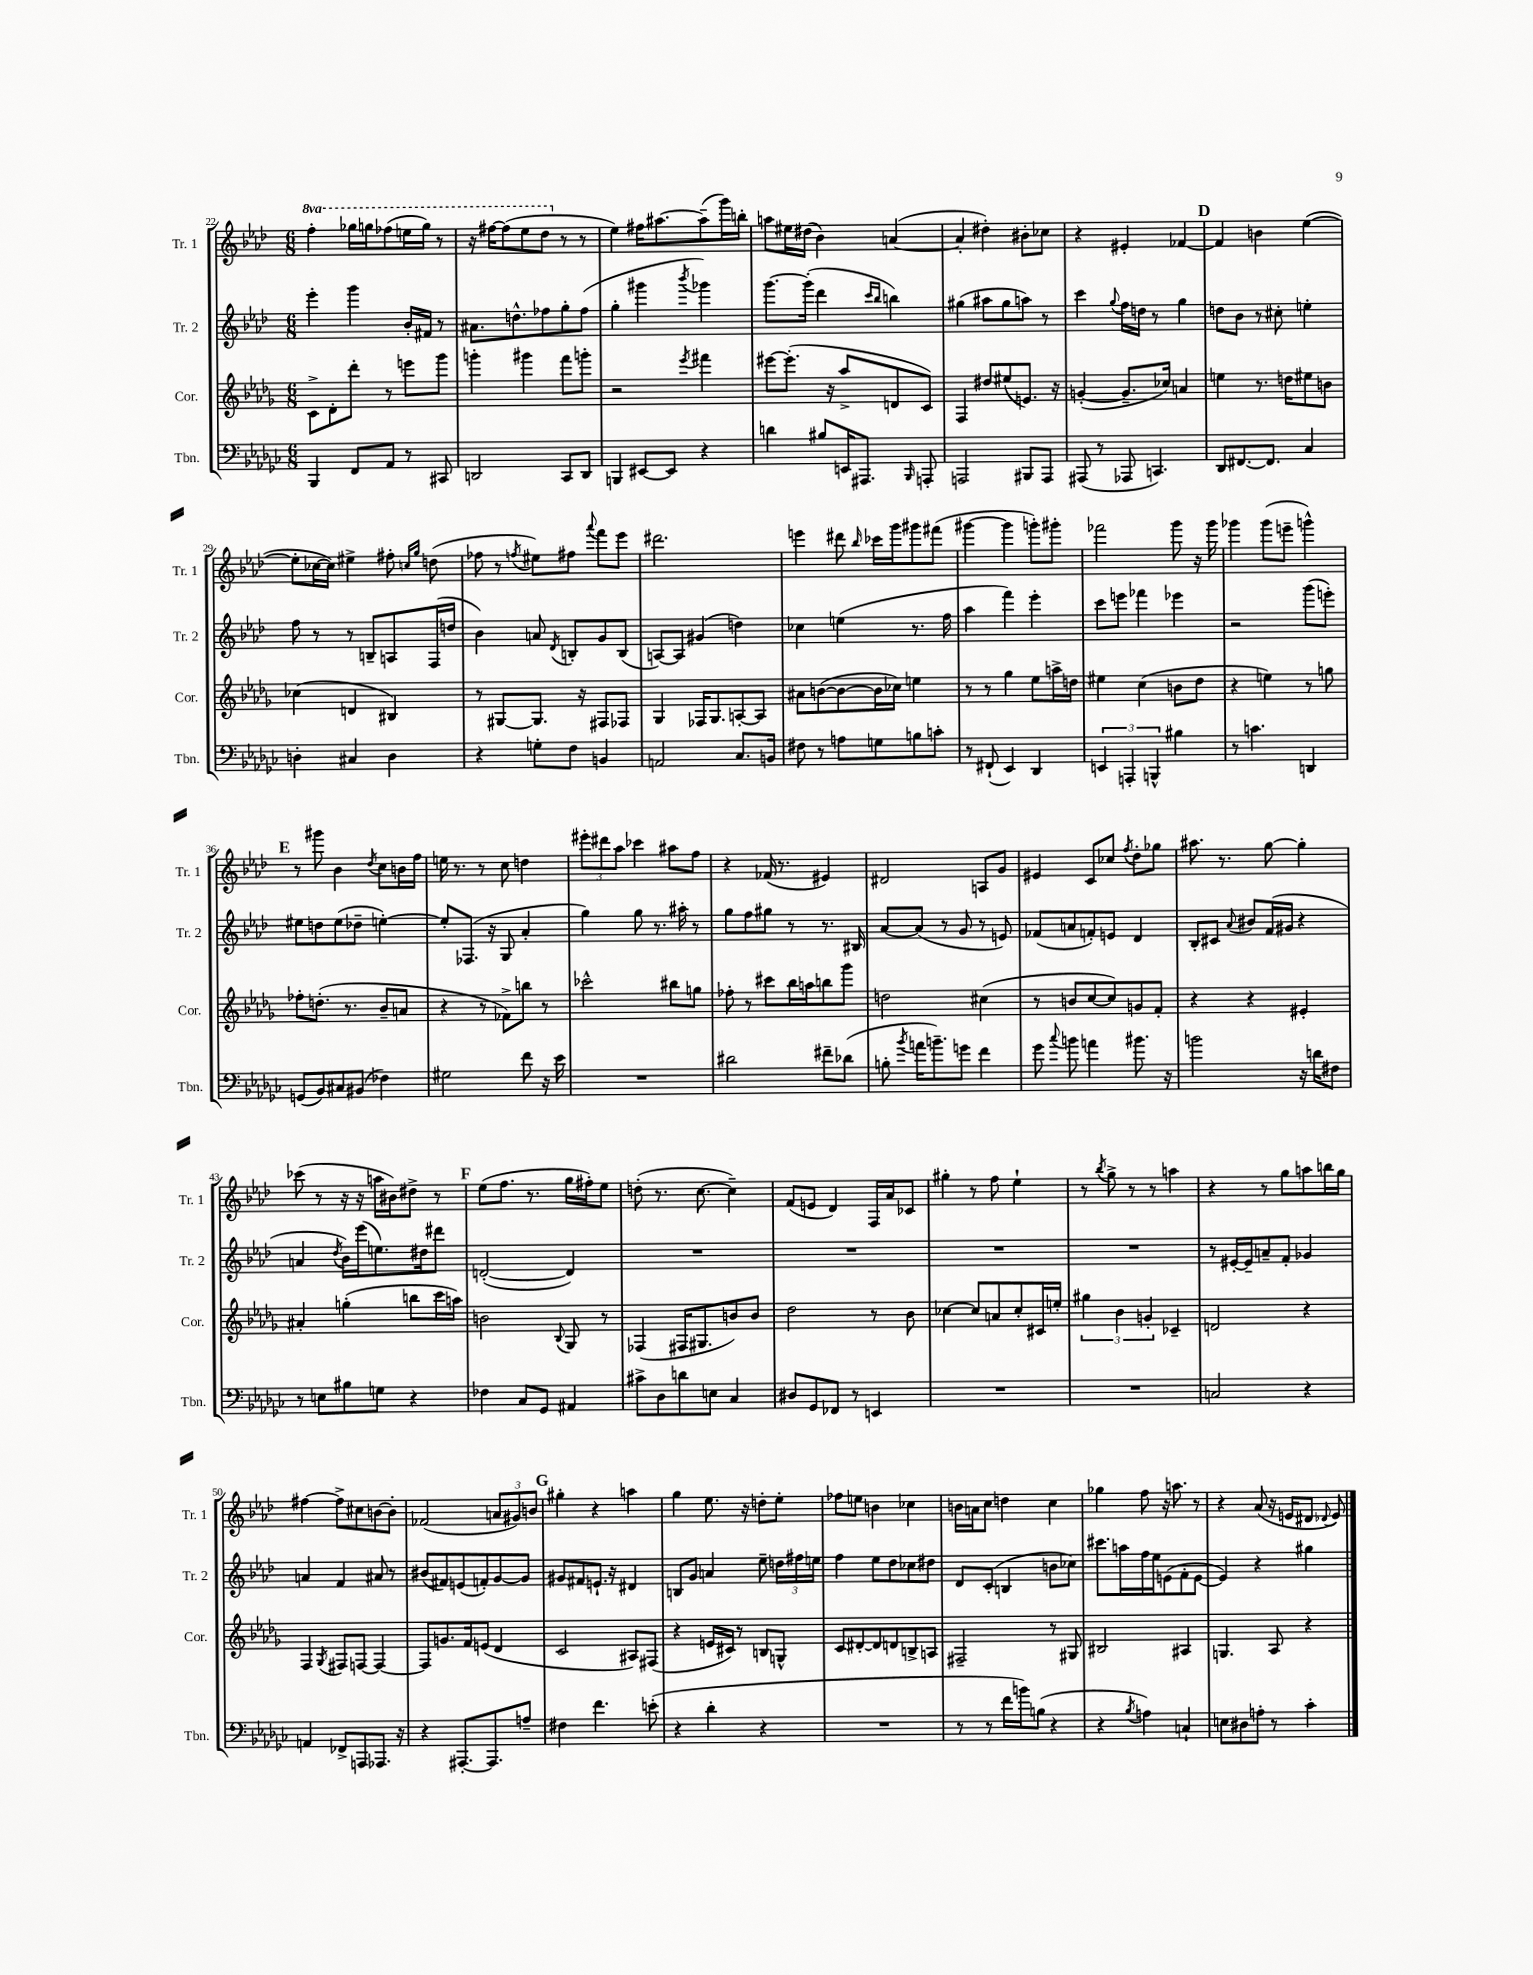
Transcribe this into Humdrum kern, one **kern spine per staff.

**kern	**kern	**kern	**kern
*staff4	*staff3	*staff2	*staff1
*clefF4	*clefG2	*clefG2	*clefG2
*k[b-e-a-d-g-c-]	*k[b-e-a-d-g-]	*k[b-e-a-d-]	*k[b-e-a-d-]
*M6/8	*M6/8	*M6/8	*M6/8
4BBB-	8c^	4eee-'	4fff'
.	8d-'	.	.
8FF	8ddd-'	4ggg	16ggg-
.	.	.	16ggg
8AA-	8r	.	(8fff-
8r	8eee	16b-'	16eee
.	.	16f#	16ggg)
8CC#	8ggg-	8r	8r
=	=	=	=
2DD	4ggg'	8.a#	16r
.	.	.	[16fff#
.	.	.	(8fff#]
.	.	8.dd^^	.
.	4ggg#	.	8eee-
.	.	8ff-	8ddd-
8CC-	8fff	8gg'	8r
8DD	8ggg'	(8ff-	8r
=	=	=	=
4BBB	2r	4gg'	4ee-)
[8EE#	.	4ggg#	16ff#
.	.	.	[8.aa#
8EE#]	.	.	.
.	8qeee-	8qbbb-	.
4r	4fff#	4ggg-)	(8aa#~]
.	.	.	16ggg)
.	.	.	16bb'
=	=	=	=
4d	[8eee#	[8.ggg	8aa
.	(8.eee#']	.	16ee#
.	.	(16ggg']	(16dd#
8B#	.	4ddd-	4b-)
.	16r	.	.
16EE	8aa-^	.	.
8.AAA#	.	.	.
.	.	16qqccc	.
.	.	16qqbb-	.
.	8d	4bb)	([4a
16qqBBB-	.	.	.
8AAA'	8c)	.	.
=	=	=	=
2AAA	4F	(4gg#	4a']
.	8dd#	8aa#	4dd#')
.	(8ee#	8gg#	.
8BBB#	8.e)	8aa)	8b#'
8AAA	.	8r	8cc-
.	16r	.	.
=	=	=	=
(8AAA#	([4g'	4ccc	4r
8r	.	.	.
.	.	8qqgg	.
8AAA-	8.g~]	16ff	4e#'
.	.	16dd	.
4.CC)	.	8r	.
.	16cc-)	.	.
.	4a	4gg	[4f-
=	=	=	=
8DD-	4ee	8dd	4f-]
[8.FF#	.	8b-	.
.	8.r	8r	4b
8.FF#]	.	.	.
.	.	8cc#'	.
.	16dd	.	.
4C-	8ee#	4ee'	([4ee-
.	8b	.	.
=	=	=	=
4D'	(4cc-	8ff	8ee-']
.	.	8r	[16cc-
.	.	.	16cc-])
4C#	4d	8r	4ee#^
.	.	8B~	.
4D	4B#)	8A	8ff#'
.	.	.	16qqcc
.	.	.	16qqgg
.	.	(16F	(8dd
.	.	16dd	.
=	=	=	=
4r	8r	4b-)	8ff-
.	[8G#	.	8r
.	.	.	8qff
8G'	8.G#]	8a	8ee#)
.	.	8qd-	.
8F	.	8B'	8ff#
.	16r	.	.
.	.	.	8qqaaa-
4BB	8F#	8g	8fff
.	8F-	(8B	8eee-
=	=	=	=
2AA	4G-	[8A)	2.ddd#
.	.	8A]	.
.	16F-	(4g#	.
.	8.G-	.	.
8.C-	[8A'	4dd)	.
.	8A]	.	.
16BB	.	.	.
=	=	=	=
8F#	8a#	4cc-	4eee
8r	([8b	.	.
8A	8b_	(4ee	8ddd#
.	.	.	16qqbb-
8G	16b]	.	16ccc-
.	16cc-)	.	16ggg
8B	4ee	8.r	8ggg#
8c'	.	.	(8fff#
.	.	16ff	.
=	=	=	=
8r	8r	4aa-	[4ggg#
(8FF#`	8r	.	.
4EE-)	4gg-	4fff)	4ggg#]
4DD-	8ee-	4eee-'	8ggg')
.	16aa^	.	8ggg#'
.	16dd	.	.
=	=	=	=
6EE	4ee#	8ccc	2fff-
.	.	8eee	.
6AAA'	.	.	.
.	(4cc	4fff-	.
6BBB^^	.	.	.
4B#	8b	4eee-	8ggg
.	8dd-	.	16r
.	.	.	16ggg
=	=	=	=
8r	4r	2r	4ggg-
4.c	.	.	.
.	4ee)	.	(8ggg-
.	.	.	8eee~
4DD	8r	(8ggg	4ggg^^)
.	8gg	8eee')	.
=	=	=	=
(8GG	8ff-'	8ee#	8r
8BB-)	(8.dd'	8dd	8ggg#
8C#	.	(8ee#	4b-
.	8.r	.	.
(8BB#	.	8dd-~	.
.	.	.	8qdd-
4F-)	8b-~	[4ee')	8cc
.	8a	.	16b
.	.	.	16ff
=	=	=	=
2G#	4r	8ee']	16ee
.	.	.	8.r
.	.	(8.F-	.
.	8r	.	8r
.	.	16r	.
.	8f-^)	8G	8cc
8f	8bb	4a-'	4dd
16r	8r	.	.
16e-	.	.	.
=	=	=	=
2.r	2ccc-^^	4gg)	12eee#'
.	.	.	12ddd#
.	.	.	12aa-
.	.	8gg	4ccc-
.	.	8.r	.
.	8bb#	.	8aa#
.	.	16aa#'	.
.	8gg	8r	8ff
=	=	=	=
2d#	8ff-'	8gg	4r
.	8r	8ff	.
.	8ccc#	8gg#	(16f-
.	.	.	8.r
.	16bb-	8r	.
.	16aa	.	.
8f#~	8bb	8.r	4e#)
(8d-	8ggg-	.	.
.	.	16B#	.
=	=	=	=
8B'	2dd	[8a-	2d#
8qb-	.	.	.
16a	.	(8a-]	.
8.b~)	.	.	.
.	.	8r	.
8g	.	8g	.
4f	(4cc#	8r	8A
.	.	8e)	8g
=	=	=	=
8g-	8r	(8f-	4e#
8qqcc-	.	.	.
8b	8b	8a	.
4a	[8cc	8f')	8c
.	8cc])	8e	8cc-
.	.	.	8qff
8.b#	8g	4d-	8dd-'
.	8f'	.	8gg-
16r	.	.	.
=	=	=	=
2b	4r	8B-'	8.aa#
.	.	8c#	.
.	.	.	8.r
.	.	8qqa-	.
.	4r	8b#	.
.	.	(16f	[8gg
.	.	16g#	.
16r	4e#'	4r	4gg']
16d	.	.	.
8F#	.	.	.
=	=	=	=
8r	4a#'	4a	(8ccc-
8E	.	.	8r
.	.	8qdd-	.
8B#	(4gg'	16b-)	16r
.	.	(16eee-	16r
8G	.	8.ee)	16aa
.	.	.	16b#)
4r	8bb	.	8dd#^
.	.	16dd#	.
.	16ccc	8ddd#	8r
.	16aa)	.	.
=	=	=	=
4F-	2b	([2d'	(8ee-
.	.	.	8.ff
8C-	.	.	.
.	.	.	8.r
8GG-	.	.	.
.	8qqB-	.	.
4AA#	8G-	4d])	16gg
.	.	.	16ff#')
.	8r	.	8ee-
=	=	=	=
8c#^	(4F-	2.r	(8dd'
8D-	.	.	8.r
8d	16F#	.	.
.	8.G#	.	[8.cc
8E	.	.	.
4C-	8b)	.	4cc~])
.	8b	.	.
=	=	=	=
8D#	2dd-	2.r	(8f
8GG-	.	.	8e
8FF-	.	.	4d-)
8r	.	.	.
4EE	8r	.	16F
.	.	.	16a-
.	8b-	.	8c-
=	=	=	=
2.r	[4cc-	2.r	4gg#'
.	8cc-]	.	8r
.	8a	.	8ff
.	8cc-'	.	4ee-`
.	16c#	.	.
.	16ee'	.	.
=	=	=	=
2.r	6gg#	2.r	8r
.	.	.	8qbb-
.	.	.	8gg^
.	6b-	.	.
.	.	.	8r
.	6g'	.	.
.	.	.	8r
.	4c-~	.	4aa
=	=	=	=
2C	2d	8r	4r
.	.	[16e#'	.
.	.	16e#~]	.
.	.	8a~	8r
.	.	8f'	8gg
4r	4r	4g-	8aa
.	.	.	16bb
.	.	.	16gg
=	=	=	=
4AA	4F	4a	[4ff#
.	8qG-	.	.
8FF-^	8F#	4f	8ff#^]
8AAA	[8F	.	8cc#
8.AAA-	4F_	8a#	[8b
.	.	8r	8b']
16r	.	.	.
=	=	=	=
4r	8F]	(8b#	(2f-
.	8.g	8f#)	.
[8.AAA#'	.	(8e	.
.	16f	.	.
.	(8e	8f')	.
8.AAA#]	.	.	.
.	4d-	[8g	12a
.	.	.	12g#)
8A~	.	8g]	.
.	.	.	12b
=	=	=	=
4F#	2c	8g#	4gg#'
.	.	8f#	.
4.f	.	8.e`	4r
.	.	16r	.
.	8A#)	4d#	4aa
(8e'	(8F#	.	.
=	=	=	=
4r	4r	8B	4gg
.	.	8g	.
4d-'	16e	4a	8.ee-
.	16c#)	.	.
.	8r	.	.
.	.	.	16r
4r	8B	8ee-~	8dd'
.	8G^^	24dd	8ee-'
.	.	24ff#	.
.	.	24ee	.
=	=	=	=
2.r	8c	4ff	8ff-
.	[8d#'	.	8ee
.	8d#]	8ee-	4b
.	8d	8dd-	.
.	8B^	8cc-	4cc-
.	8A	8dd#	.
=	=	=	=
8r	2F#~	8d-	16b
.	.	.	16a
8r	.	(8c'	8cc
16f	.	4B	4dd
16b)	.	.	.
(8B	.	.	.
4r	8r	8b	4cc
.	8G#	8cc-)	.
=	=	=	=
4r	2B#	8.ccc#	4gg-
.	.	16aa	.
8qB-	.	.	.
4A)	.	16ff	8ff
.	.	16ee-	.
.	.	(8e	16r
.	.	.	8.aa
4C`	4A#	8f'	.
.	.	[8e	8r
=	=	=	=
8E	4.G	4e])	4r
8D#	.	.	.
8A'	.	4r	(8a-
8r	8A-	.	16r
.	.	.	16e
4c-'	4r	4gg#	8d#
.	.	.	8qqd-
.	.	.	8e)
==	==	==	==
*-	*-	*-	*-
